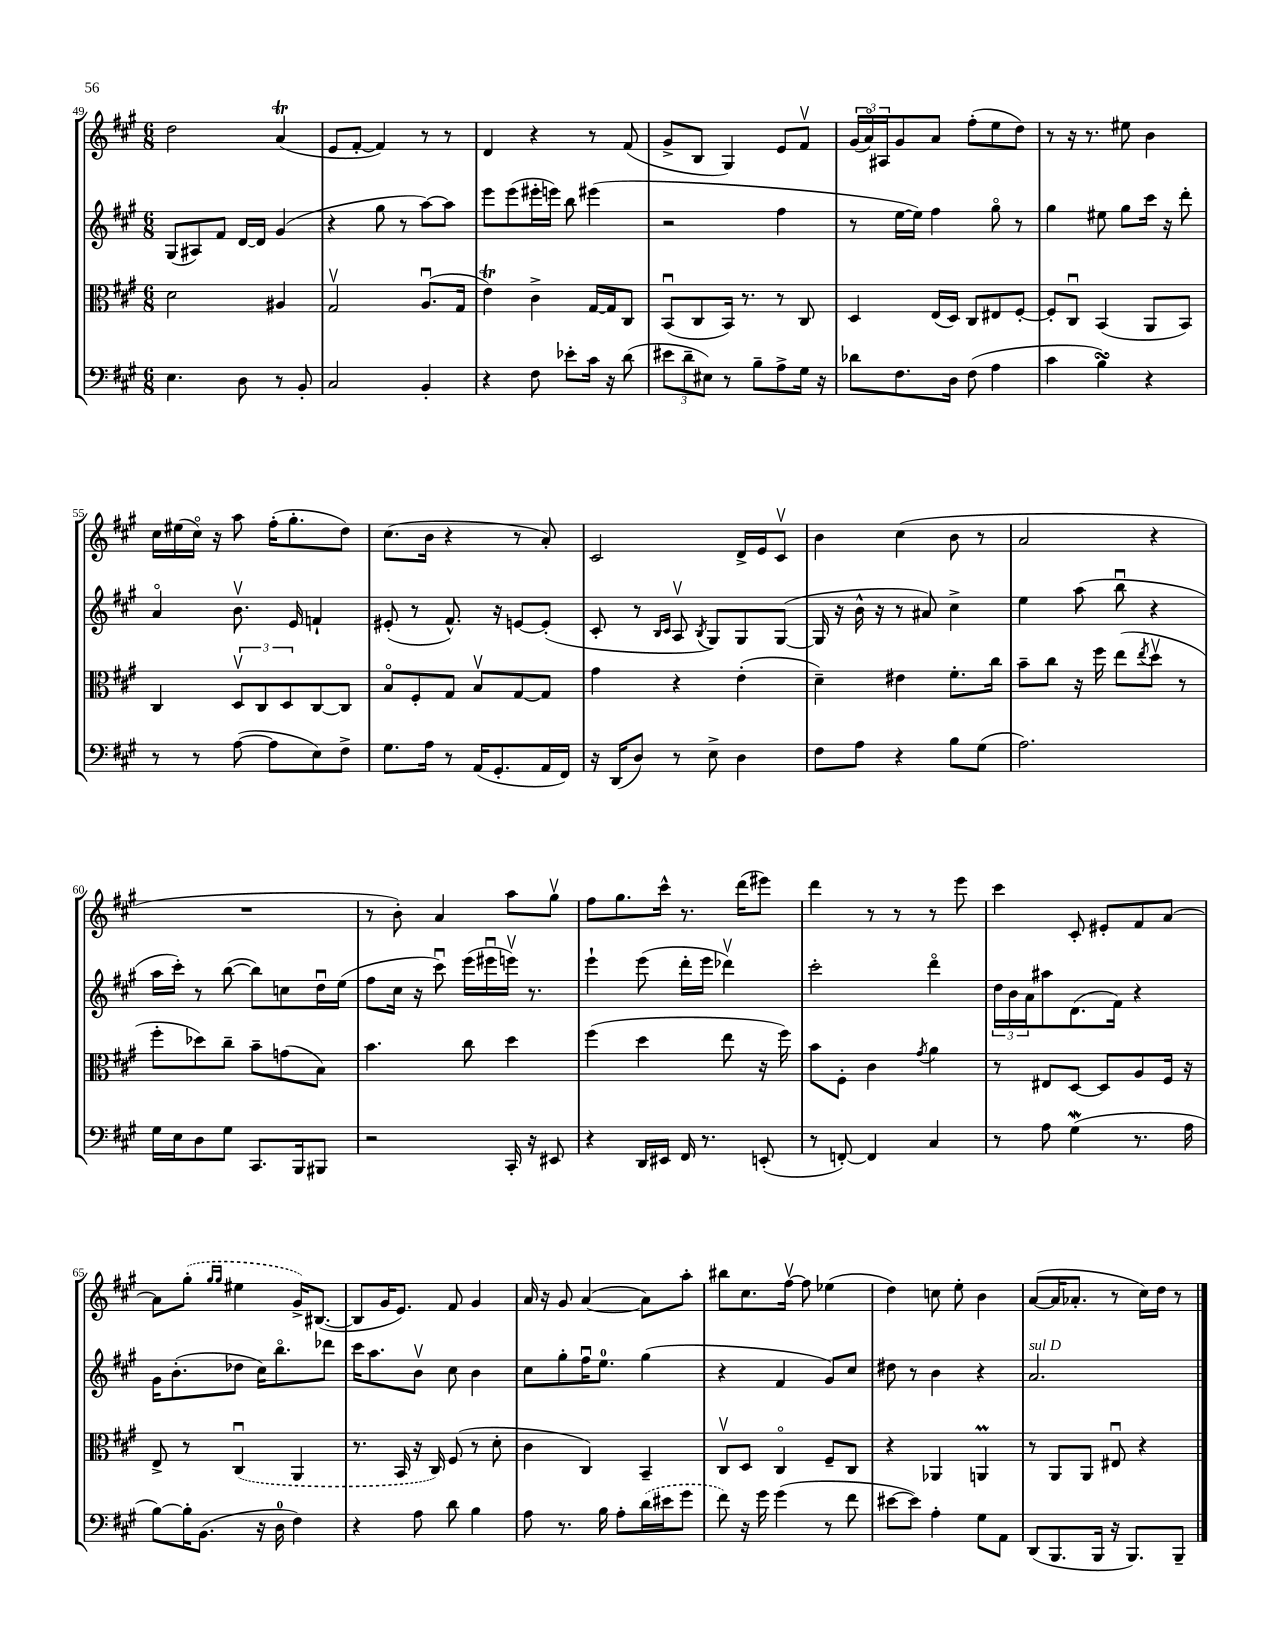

**kern	**kern	**kern	**kern
*staff4	*staff3	*staff2	*staff1
*clefF4	*clefC3	*clefG2	*clefG2
*k[f#c#g#]	*k[f#c#g#]	*k[f#c#g#]	*k[f#c#g#]
*M6/8	*M6/8	*M6/8	*M6/8
4.E	2d	(8G#	2dd
.	.	8A#)	.
.	.	8f#	.
8D	.	[16d	.
.	.	16d]	.
8r	4A#	(4g#	(4a
8BB'	.	.	.
=	=	=	=
2C#	2G#v	4r	8e
.	.	.	[8f#'
.	.	8gg#	4f#])
.	.	8r	.
4BB'	(8.Au	[8aa)	8r
.	.	8aa]	8r
.	16G#	.	.
=	=	=	=
4r	4e)	8eee	4d
.	.	(8eee	.
8F#	4c#^	16eee#'	4r
.	.	16eee)	.
8e-'	.	8bb	.
16c#	[16G#	(4eee#	8r
16r	16G#]	.	.
(8d	8C#	.	(8f#
=	=	=	=
12e#	(8BBu	2r	8g#^
12d~	.	.	.
.	8C#	.	8B
12E#)	.	.	.
8r	16BB)	.	4G#)
.	8.r	.	.
8B~	.	.	.
8A^	8r	4ff#	8e
16G#	8C#	.	8f#v
16r	.	.	.
=	=	=	=
8d-	4D	8r	(24g#
.	.	.	24ao)
.	.	.	24A#
8.F#	.	[16ee	8g#
.	.	16ee])	.
.	(16E	4ff#	8a
16D	16D)	.	.
(8F#	8C#	.	(8ff#'
4A	8E#	8gg#o	8ee
.	[8F#'	8r	8dd)
=	=	=	=
4c#	8F#']	4gg#	8r
.	8C#u	.	16r
.	.	.	8.r
4B)	(4BB	8ee#	.
.	.	8gg#	8ee#
4r	8AA	16ccc#	4b
.	.	16r	.
.	8BB)	8ddd'	.
=	=	=	=
8r	4C#	4ao	16cc#
.	.	.	(16ee#
8r	.	.	16cc#o)
.	.	.	16r
([8A	12Dv	8.bv	8aa
.	12C#	.	.
8A]	.	.	(16ff#'
.	12D	.	.
.	.	16e	8.gg#'
8E)	[8C#	4f`	.
8F#^	8C#]	.	8dd)
=	=	=	=
8.G#	8Bo	(8e#'	(8.cc#
.	8F#'	8r	.
16A	.	.	16b
8r	8G#	8.f#^^)	4r
(16AA	8Bv	.	.
8.GG#'	.	16r	.
.	[8G#	[8e	8r
16AA	8G#]	(8e']	8a')
16FF#)	.	.	.
=	=	=	=
16r	4g#	8c#'	2c#
(16DD	.	.	.
8D)	.	8r	.
.	.	16qqB	.
.	.	16qqc#	.
8r	4r	8Av	.
.	.	8qB	.
8E^	.	8G#)	.
4D	(4e'	8G#	16d^
.	.	.	16e
.	.	([8G#	8c#v
=	=	=	=
8F#	4d~)	16G#]	4b
.	.	16r	.
8A	.	16b^^	.
.	.	16r	.
4r	4e#	8r	(4cc#
.	.	8a#)	.
8B	8.f#'	4cc#^	8b
(8G#	.	.	8r
.	16cc#	.	.
=	=	=	=
2.A)	8b~	4ee	2a
.	8cc#	.	.
.	16r	(8aa	.
.	16ff#	.	.
.	(8ee	8bbu	.
.	8qee	.	.
.	8ddv	4r	4r
.	8r	.	.
=	=	=	=
16G#	8ff#'	16aa	2.r
16E	.	16ccc#')	.
8D	8dd-)	8r	.
8G#	8cc#~	([8bb	.
8.CC#	8b~	8bb])	.
.	(8g	8cc	.
16BBB	.	.	.
8BBB#	8B)	16ddu	.
.	.	(16ee	.
=	=	=	=
2r	4.b	8ff#	8r
.	.	16cc#	8b')
.	.	16r	.
.	.	8ccc#u)	4a
.	8cc#	(16eee	.
.	.	16eee#u	.
16CC#'	4dd	16eeev)	8aa
16r	.	8.r	.
8EE#	.	.	8gg#v
=	=	=	=
4r	(4ff#	4eee`	8ff#
.	.	.	8.gg#
16DD	4dd	(8eee	.
16EE#	.	.	16ccc#^^
16FF#	.	16ddd'	8.r
8.r	.	16eee	.
.	8ee	4ddd-v)	.
.	.	.	(16ddd
(8EE'	16r	.	8eee#)
.	16ff#)	.	.
=	=	=	=
8r	8b	2ccc#'	4ddd
[8FF')	8F#'	.	.
4FF]	4c#	.	8r
.	.	.	8r
.	8qg#	.	.
4C#	4a	4dddo	8r
.	.	.	8eee
=	=	=	=
8r	8r	24dd	4ccc#
.	.	24b	.
.	.	24a	.
8A	8E#	8aa#	.
(4G#	[8D	(8.d	8c#'
.	8D]	.	8e#'
.	.	16f#)	.
8.r	8A	4r	8f#
.	16F#	.	[8a
16A	16r	.	.
=	=	=	=
[8B)	8E^	16g#	8a]
.	.	(8.b'	.
16B']	8r	.	(8gg#'
(8.BB	.	.	.
.	.	.	16qqgg#
.	.	.	16qqgg#
.	(4C#u	8dd-	4ee#
16r	.	16cc#)	.
16D	.	8.bbo	.
4F#)	4AA	.	16g#^)
.	.	.	([8.B#
.	.	8ddd-	.
=	=	=	=
4r	8.r	16ccc#	8B#]
.	.	8.aa	.
.	.	.	16g#
.	16BB	.	8.e)
8A	16r	8bv	.
.	16C#)	.	.
8d	(8F#	8cc#	8f#
4B	8r	4b	4g#
.	8d'	.	.
=	=	=	=
8A	4c#	8cc#	16a
.	.	.	16r
8.r	.	8gg#'	8g#
.	4C#)	16ff#u	([4a
16B	.	8.ee	.
8A'	.	.	.
(16d	4BB~	(4gg#	8a])
16e#	.	.	.
8g#	.	.	8aa'
=	=	=	=
8f#)	8C#v	4r	8bb#
16r	8D	.	8.cc#
16g#	.	.	.
(4g#	4C#o	4f#	.
.	.	.	[16ff#v
.	.	.	8ff#]
8r	8F#~	8g#)	(4ee-
8f#	8C#	8cc#	.
=	=	=	=
[8e#	4r	8dd#	4dd)
8e#])	.	8r	.
4A'	4AA-	4b	8cc
.	.	.	8ee'
8G#	4AA	4r	4b
8AA	.	.	.
=	=	=	=
(8DD	8r	2.a	([8a
8.BBB	8AA	.	16a]
.	.	.	8.a-'
.	8AA	.	.
16BBB	.	.	.
16r	8E#u	.	8r
8.BBB)	.	.	.
.	4r	.	16cc#)
.	.	.	16dd
8BBB~	.	.	8r
==	==	==	==
*-	*-	*-	*-
